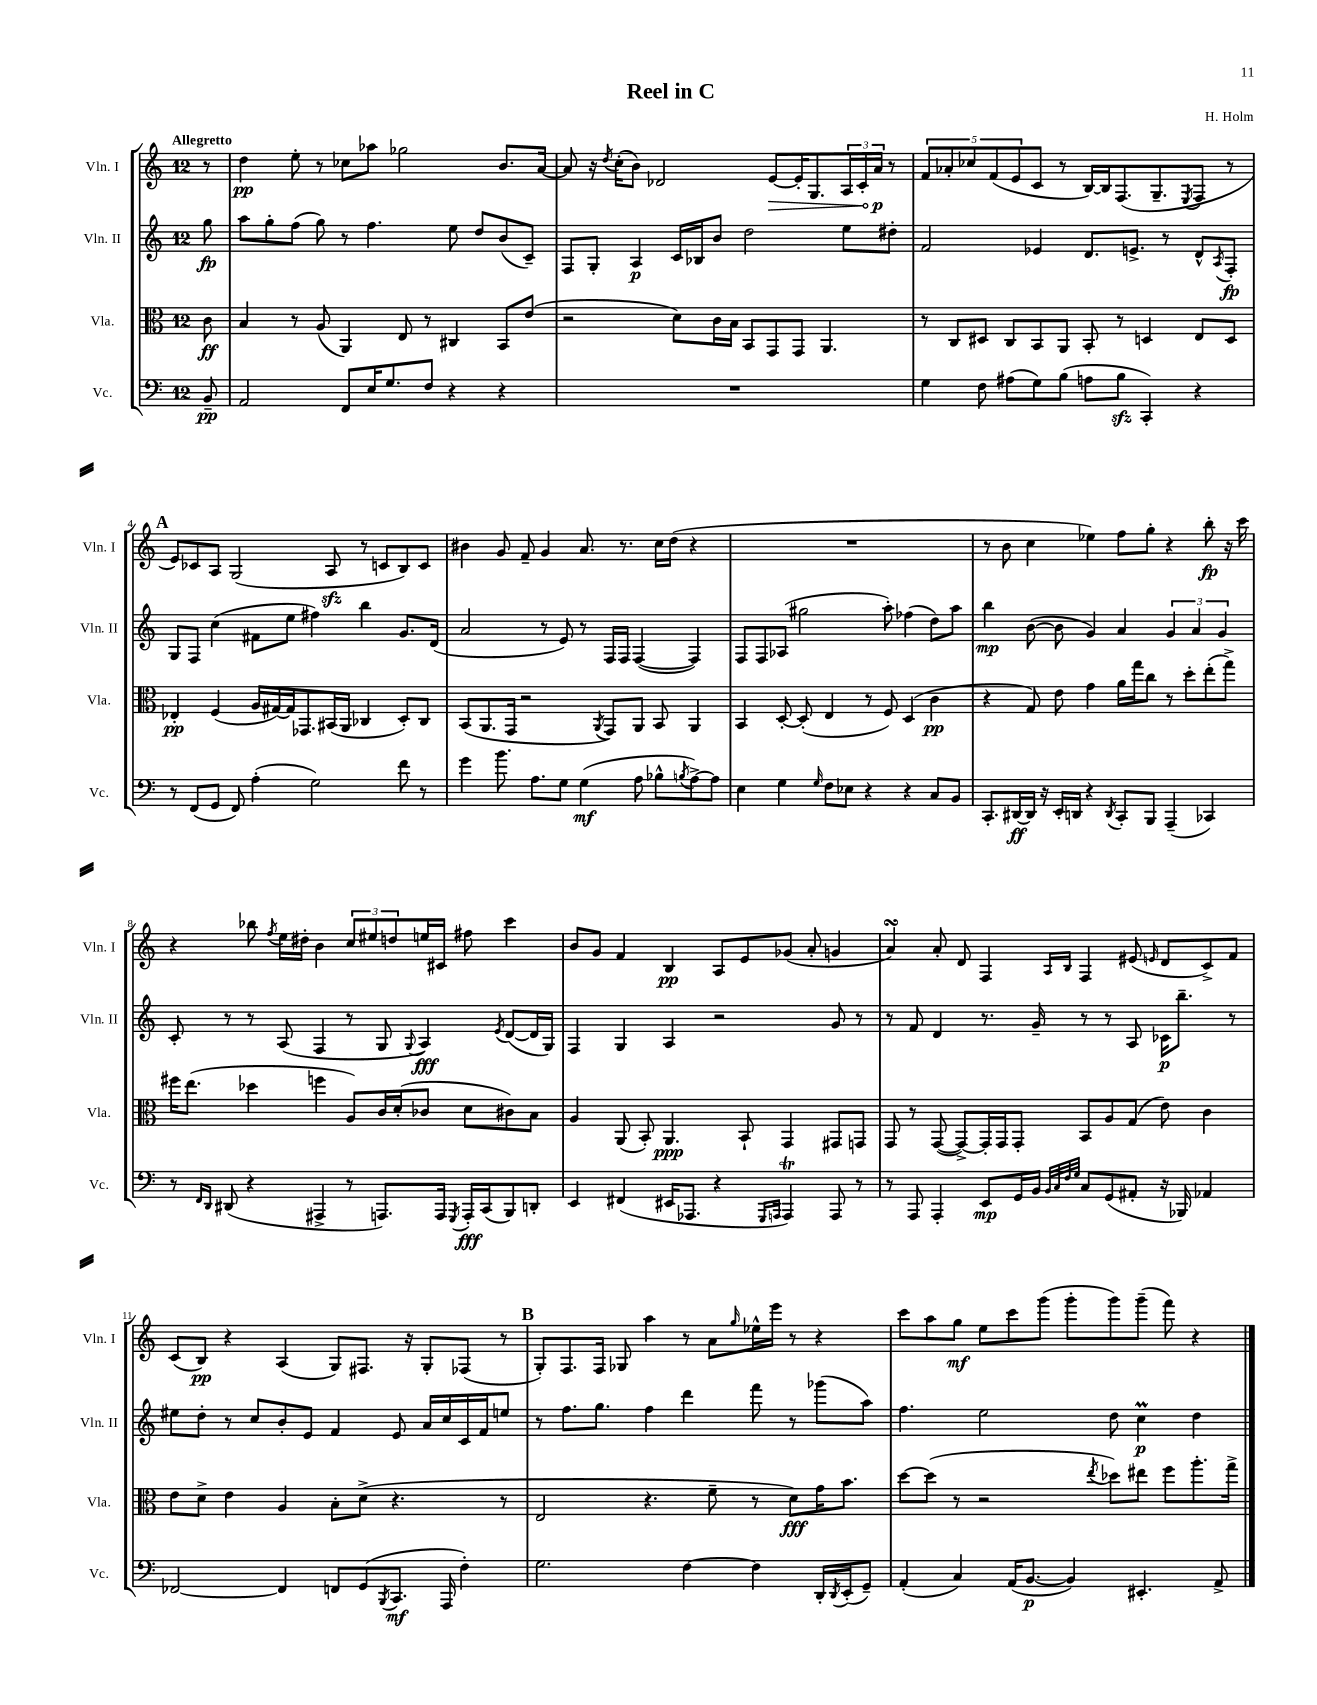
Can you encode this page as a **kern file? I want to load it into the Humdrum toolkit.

**kern	**kern	**kern	**kern
*staff4	*staff3	*staff2	*staff1
*clefF4	*clefC3	*clefG2	*clefG2
*k[]	*k[]	*k[]	*k[]
*M12/8	*M12/8	*M12/8	*M12/8
8BB~/	8c\	8gg\	8r
=	=	=	=
2AA/	4B/	8aa\L	4dd\
.	.	8gg'\	.
.	8r	(8ff\J	8ee'\
.	(8A/	8gg\)	8r
8FF/L	4AA/)	8r	8cc-\L
16E/K	.	4.ff\	8aa-\J
8.G/	.	.	.
.	8E/	.	2gg-\
8F/J	8r	.	.
4r	4C#/	8ee\	.
.	.	8dd/L	.
4r	8BB/L	(8b/	8.b/L
.	(8e/J	8c~/J)	.
.	.	.	[16a/Jk
=	=	=	=
1.r	2r	8F/L	8a/]
.	.	8G'/J	16r
.	.	.	8qdd/
.	.	.	(16cc'\LK
.	.	4A/	8b\J)
.	.	.	2d-/
.	8d\L)	16c/LL	.
.	.	16B-/J	.
.	16c\L	8b/J	.
.	16B\JJ	.	.
.	8BB/L	2dd\	.
.	8GG/	.	[8e/L
.	8GG/J	.	16e'/]K
.	.	.	8.G/
.	4.AA/	.	.
.	.	8ee\L	24A/L
.	.	.	24c'/
.	.	.	24a/JJ
.	.	8dd#'\J	8r
=	=	=	=
4G\	8r	2f/	10f/L
.	.	.	10a-'/
.	8C/L	.	.
.	.	.	10cc-/
8F\	8D#/J	.	.
.	.	.	(10f/
(8A#\L	8C/L	.	.
.	.	.	10e/
8G\)	8BB/	4e-/	8c/J
(8B\J	8AA/J	.	8r
8A\L	8BB'/	8.d/L	[16B/LL)
.	.	.	16B/]J
8B\J	8r	.	(8.F/
.	.	8.e^/J	.
4CC'/)	4D/	.	.
.	.	.	8.G~/
.	.	8r	.
.	.	.	8qE/
4r	8E/L	8d^^/L	8F/J
.	.	8qA/	.
.	8D/J	8F'/J	8r
=	=	=	=
8r	4E-'/	8G/L	8e/L)
(8FF/L	.	8F/J	8c-/
8GG/J	(4F/	(4cc\	8A/J
8FF/)	.	.	(2G/
(4A'\	16A/LL	8f#\L	.
.	[16G#/)	.	.
.	16G#/]J	8ee\J	.
.	8.GG-/	.	.
2G\)	.	4ff#\)	.
.	(16BB#/L	.	8A/
.	16AA/JJ	.	.
.	4C-/	4bb\	8r
.	.	.	8c/L
8f\	8D'/L)	8.g/L	8B/)
8r	8C-/J	.	8c/J
.	.	(16d/Jk	.
=	=	=	=
4g\	(8BB/L	2a/	4b#\
.	8.AA/	.	.
8.b\	.	.	8g/
.	16GG/Jk	.	.
.	2r	.	8f~/
8.A\L	.	.	.
.	.	8r	4g/
8G\J	.	8e/)	.
(4G\	.	8r	8.a/
.	8qAA/	.	.
.	8GG/L)	16F/LL	.
.	.	16F/JJ	8.r
8A\	8AA/J	([4F/	.
8B-^^\L	8BB/	.	16cc\LL
.	.	.	(16dd\JJ
8qB/	.	.	.
[8A^\)	4AA/	4F/])	4r
8A\]J	.	.	.
=	=	=	=
4E\	4BB/	8F/L	1.r
.	.	8F/	.
4G\	[8D'/	(8A-/J	.
.	(8D'/]	2gg#\	.
16qqG/	.	.	.
8F\L	4E/	.	.
8E-\J	.	.	.
4r	8r	.	.
.	8F/)	8aa'\)	.
4r	(4D/	(4ff-\	.
8C/L	4c\	8dd\L)	.
8BB/J	.	8aa\J	.
=	=	=	=
8.CC'/L	4r	4bb\	8r
.	.	.	8b\
[16DD#/L	.	.	.
16DD#/]JJ	8G/)	([8b\	4cc\
16r	.	.	.
16EE'/LL	8e\	8b\]	.
16DD/JJ	.	.	.
4r	4g\	4g/)	4ee-\)
8qDD/	.	.	.
8CC'/L	16a\LL	4a/	8ff\L
.	16gg\J	.	.
8BBB/J	8cc\J	.	8gg'\J
(4AAA~/	8r	6g/	4r
.	8dd'\L	.	.
.	.	6a/	.
4CC-/)	(8ee'\	.	8bb'\
.	.	6g/	.
.	8gg^\J)	.	16r
.	.	.	16ccc\
=	=	=	=
8r	16ff#\LK	8c'/	4r
.	(8.ee\J	.	.
16qqFF/LL	.	.	.
16qqDD/JJ	.	.	.
(8DD#/	.	8r	.
4r	4dd-\	8r	8bb-\
.	.	.	8qff/
.	.	(8A/	16ee\LL
.	.	.	16dd#'\JJ
4AAA#^/	4ff\	4F/	4b\
8r	8A/L)	8r	12cc/L
.	.	.	12ee#/
8.AAA/L)	16c/L	8G/	.
.	.	.	12dd/
.	(16d'/J	.	.
.	.	8qqG/	.
.	8c-/J	4A/)	16ee/L
16AAA/Jk	.	.	16c#/JJ
8qGGG/	.	.	.
16AAA'/LL	8d\L	.	8ff#\
(16CC/J	.	.	.
.	.	8qe/	.
8BBB/)	8c#\)	([8d/L	4ccc\
8DD'/J	8B\J	16d/]L	.
.	.	16G/JJ)	.
=	=	=	=
4EE/	4A/	4F/	8b/L
.	.	.	8g/J
(4FF#/	(8AA/	4G/	4f/
.	8BB'/)	.	.
16EE#/LK	4.AA/	4A/	4B/
8.AAA-/J	.	.	.
4r	.	2r	8A/L
.	8BB`/	.	8e/
16qqGGG/LL	.	.	.
16qqAAA/JJ	.	.	.
4AAA/)	4GG/	.	(8g-/J
.	.	.	8a'/
8AAA/	8GG#/L	8g/	4g/
8r	8GG/J	8r	.
=	=	=	=
8r	8GG/	8r	4a/)
8AAA/	8r	8f/	.
4AAA'/	([8GG/	4d/	8a'/
.	8GG^/_L)	.	8d/
8EE/L	16GG'/]L	8.r	4F/
.	16GG/J	.	.
16GG/L	8GG'/J	.	.
16BB/JJ	.	16g~/	.
32qqBB/LLL	.	.	.
32qqC/	.	.	.
32qqF/	.	.	16qqA/LL
32qqG/JJJ	.	.	16qqB/JJ
8C/L	8BB/L	8r	4F/
(8GG/	8A/	8r	.
8AA#'/J	(8G/J	8A/	(8e#/
.	.	.	16qqe/
16r	8e\)	16c-\LK	8d/L
16BBB-/)	.	8.bb~\J	.
4AA-/	4c\	.	8c^/)
.	.	8r	8f/J
=	=	=	=
[2FF-/	8e\L	8ee#\L	(8c/L
.	8d^\J	8dd'\J	8B/J)
.	4e\	8r	4r
.	.	8cc/L	.
4FF-/]	4A/	8b'/	(4A/
.	.	8e/J	.
8FF/L	8B'\L	4f/	8G/L)
(8GG/	(8d^\J	.	8.F#/J
8qBBB/	.	.	.
8.CC/J	4.r	8e/	.
.	.	.	16r
.	.	16a/LL	8G'/L
16AAA/	.	16cc/	.
4F'\)	.	16c/	(8F-/J
.	.	16f/J	.
.	8r	8ee/J	8r
=	=	=	=
2.G\	2E/	8r	8G'/L)
.	.	8.ff\L	8.F/
.	.	8.gg\J	16F/Jk
.	.	.	8G-/
.	4.r	4ff\	4aa\
[4F\	.	4ddd\	8r
.	8f~\	.	8a\L
.	.	.	16qqgg/
4F\]	8r	8fff\	16ee-^^\L
.	.	.	16eee\JJ
.	8d\L)	8r	8r
16DD'/LL	16g\K	(8ggg-\L	4r
8qDD/	.	.	.
(16EE'/J	8.b\J	.	.
8GG~/J)	.	8aa\J)	.
=	=	=	=
(4AA'/	[8dd\L	4.ff\	8ccc\L
.	(8dd\]J	.	8aa\
4C/)	8r	.	8gg\J
.	2r	2ee\	8ee\L
(16AA/LK	.	.	8ccc\
[8.BB/J	.	.	.
.	.	.	(8ggg\J
4BB/])	.	.	8ggg'\L
.	8qee/	.	.
.	8dd-\L)	8dd\	8ggg\)
4.EE#'/	8ee#\J	4cc\	(8ggg~\J
.	8ff\L	.	8fff\)
.	8.aa'\	4dd\	4r
8AA^/	.	.	.
.	16gg^\Jk	.	.
==	==	==	==
*-	*-	*-	*-
